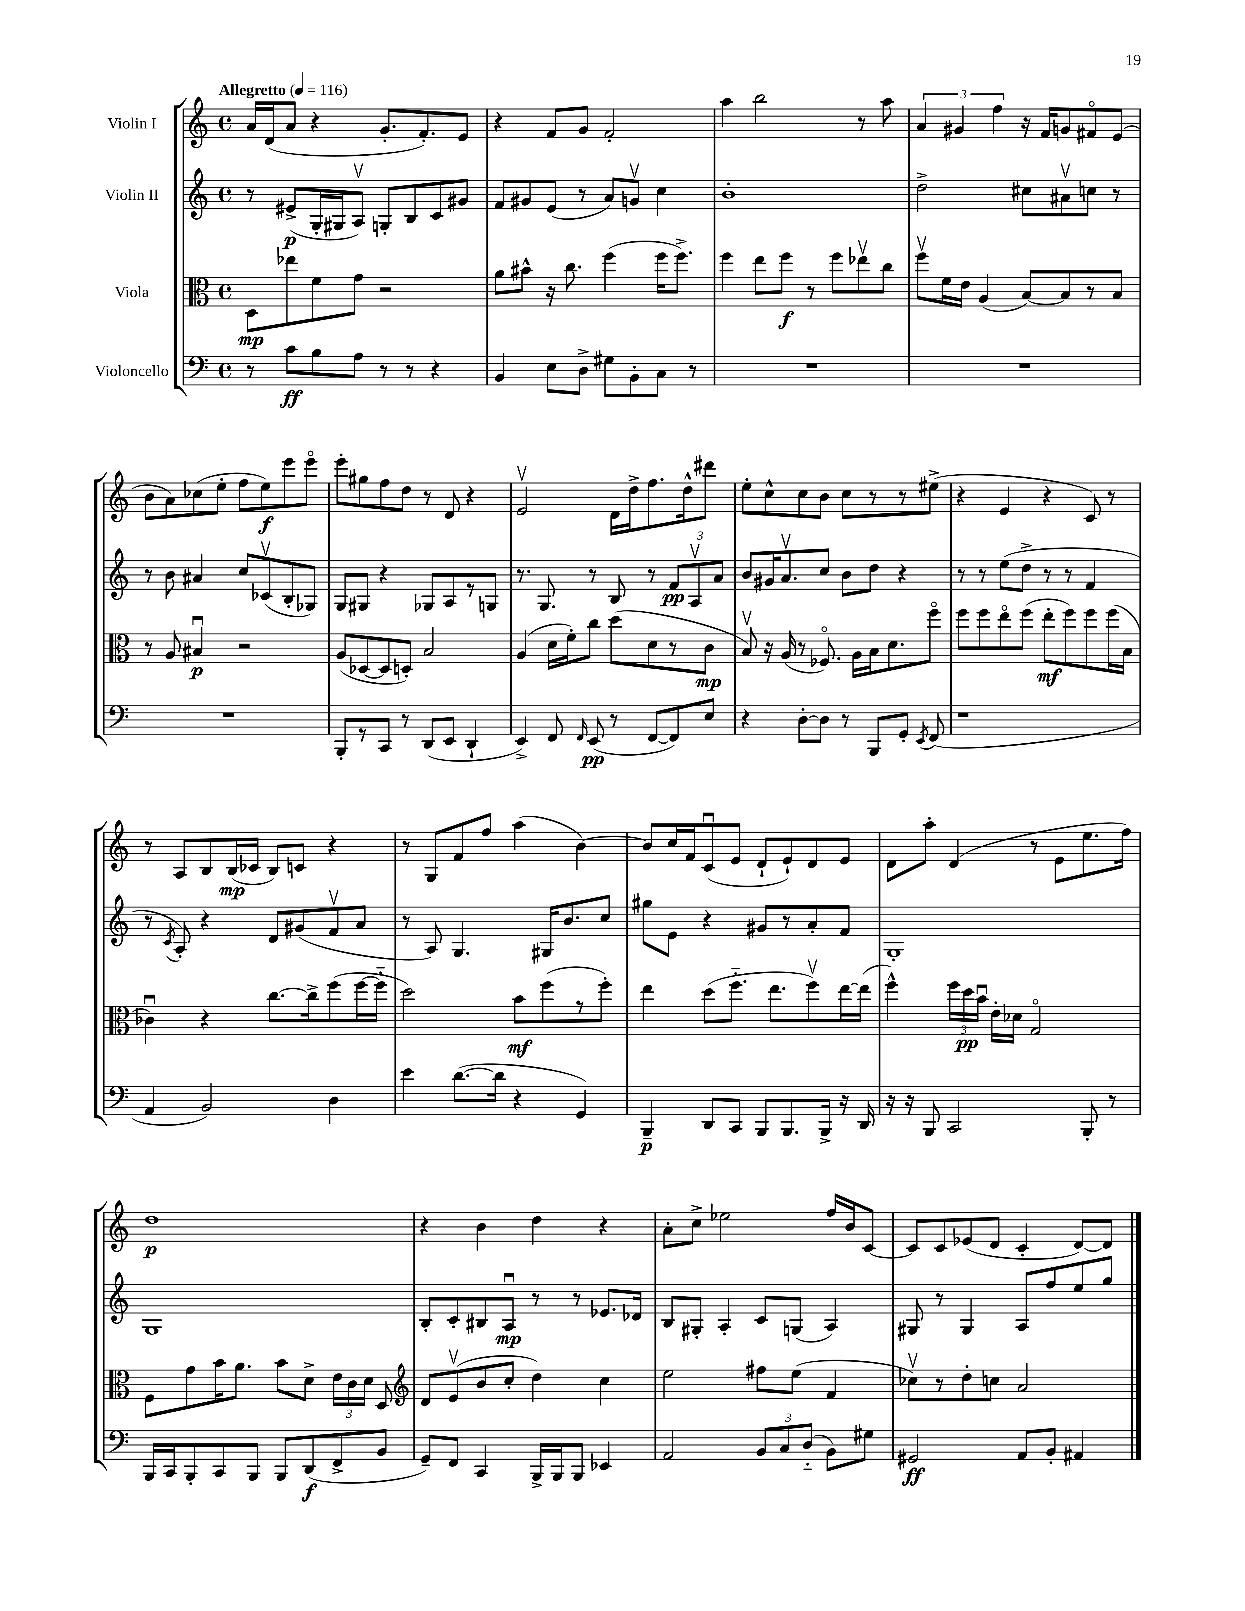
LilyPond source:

<<
\new StaffGroup <<
\new Staff = "s0" \with { instrumentName = "Violin I" } {
    \clef treble \key c \major \defaultTimeSignature \time 4/4 \tempo "Allegretto" 4 = 116
    \autoBeamOff a'16[ d'16( a'8] r4 g'8.[-. f'8.-.) e'8] |
    r4 f'8[ g'8] f'2-. |
    a''4 b''2 r8 a''8 |
    \tuplet 3/2 { a'4 gis'4 f''4 } r16 f'16[ g'8 fis'8\flageolet e'8]( |
    b'8[ a'8) ces''8( e''8]-. f''8[ e''8\f) e'''8 e'''8]\flageolet |
    e'''8[-. gis''8 f''8 d''8] r8 d'8 r4 |
    e'2\upbow d'16[ d''16-> f''8. d''16-^ dis'''8] |
    e''8[-. c''8-^ c''8 b'8] c''8[ r8 r8 eis''8]->( |
    r4 e'4 r4 c'8) r8 |
    r8 a8[ b8 b16\mp( ces'16] b8[) c'8] r4 |
    r8 g8[ f'8 f''8] a''4( b'4~) |
    b'8[ c''16 f'16 c'8\downbow( e'8] d'8[-! e'8-!) d'8 e'8] |
    d'8[ a''8]-. d'4( r8 e'8[ e''8. f''16]) |
    d''1\p |
    r4 b'4 d''4 r4 |
    a'8[-. c''8]-> ees''2 f''16[ b'16 c'8]~ |
    c'8[ c'8 ees'8( d'8] c'4-. d'8[~) d'8] \bar "|." |
}
\new Staff = "s1" \with { instrumentName = "Violin II" } {
    \clef treble \key c \major \defaultTimeSignature \time 4/4
    \autoBeamOff r8 eis'8[->\p( g16-. gis16 a8]\upbow) g8[-. b8 c'8 gis'8] |
    f'8[ gis'8 e'8]( r8 a'8[) g'8]\upbow c''4 |
    b'1-. |
    d''2-> cis''8[ ais'8\upbow c''8] r8 |
    r8 b'8 ais'4 c''8[ ces'8\upbow( b8-. ges8]) |
    g8[ gis8] r4 ges8[ a8 r8 g8] |
    r8. g8. r8 b8 r8 \tuplet 3/2 { f'8[\pp a8\upbow a'8] } |
    b'8[ gis'16 a'8.\upbow c''8] b'8[ d''8] r4 |
    r8 r8 e''8[( d''8]-> r8 r8 f'4 |
    r8 \acciaccatura { c'8 } a8-.) r4 d'8[ gis'8( f'8\upbow a'8] |
    r8 a8) g4. gis16[ b'8. c''8] |
    gis''8[ e'8] r4 gis'8[ r8 a'8-. f'8] |
    g1-. |
    g1 |
    b8[-. c'8-. bis8 a8]\downbow\mp r8 r8 ees'8.[ des'16] |
    b8[ gis8]-. a4-. c'8[ g8]( a4) |
    gis8 r8 gis4 a8[ f''8 e''8 g''8] \bar "|." |
}
\new Staff = "s2" \with { instrumentName = "Viola" } {
    \clef alto \key c \major \defaultTimeSignature \time 4/4
    \autoBeamOff d8[\mp ees''8 f'8 g'8] r2 |
    a'8[ bis'8]-^ r16 c''8. f''4( f''16[ f''8.]->) |
    f''4 e''8[ f''8]\f r8 f''8[ ees''8\upbow c''8] |
    f''8[\upbow f'16 e'16] a4( b8[~) b8 r8 b8] |
    r8 a8 bis4\downbow\p r2 |
    a8[( des8~ des8 d8]-.) b2 |
    a4( d'16[ f'16-.) c''8] d''8[( d'8 r8 c'8]\mp |
    b8\upbow) r16 a16( r8 fes8.\flageolet) a16[ b16 d'8. f''8]\flageolet |
    f''8[ f''8 e''8\flageolet f''8]( e''8[-.\mf f''8) f''8 f''16( b16] |
    ces'4\downbow) r4 c''8.[~ c''16-> f''8( f''16~ f''16]-_ |
    d''2) b'8[\mf f''8( r8 f''8]-.) |
    e''4 d''8[( f''8.]-_ e''8.[ f''8\upbow) e''16~ e''16]( |
    f''4-^) \tuplet 3/2 { f''16[ d''16\pp b'16]\downbow } e'16[-. des'16] g2\flageolet |
    f8[ g'8 b'16 a'8.] b'8[ d'8]-> \tuplet 3/2 { e'16[ c'16 d'16] } d8 |
    \clef treble d'8[ e'8\upbow( b'8 c''8]-. d''4) c''4 |
    e''2 fis''8[ e''8]( f'4 |
    ces''8[\upbow) r8 d''8-. c''8] a'2 \bar "|." |
}
\new Staff = "s3" \with { instrumentName = "Violoncello" } {
    \clef bass \key c \major \defaultTimeSignature \time 4/4
    \autoBeamOff r8 c'8[\ff b8 a8] r8 r8 r4 |
    b,4 e8[ d8]-> gis8[ b,8-. c8] r8 |
    R1 |
    R1 |
    R1 |
    b,,8[-. r8 c,8] r8 d,8[( e,8] d,4-! |
    e,4->) f,8 \grace { f,16 } e,8\pp( r8 f,8[~ f,8) e8] |
    r4 d8[~-. d8] r8 b,,8[ g,8]-. \acciaccatura { e,8 } f,8( |
    r1 |
    a,4 b,2) d4 |
    e'4 d'8.[~( d'16] r4 g,4) |
    b,,4--\p d,8[ c,8] b,,8[ b,,8. b,,16]-> r16 d,16 |
    r16 r16 b,,8 c,2 b,,8-. r8 |
    b,,16[ c,16 b,,8-. c,8 b,,8] b,,8[ d,8\f( f,8-> b,8] |
    g,8[--) f,8] c,4 b,,16[-> b,,16 b,,8] ees,4 |
    a,2 \tuplet 3/2 { b,8[ c8 d8]-_( } b,8[) gis8] |
    gis,2\ff a,8[ b,8]-. ais,4 \bar "|." |
}
>>
>>
\layout { \context { \Score \remove "Bar_number_engraver" } }
